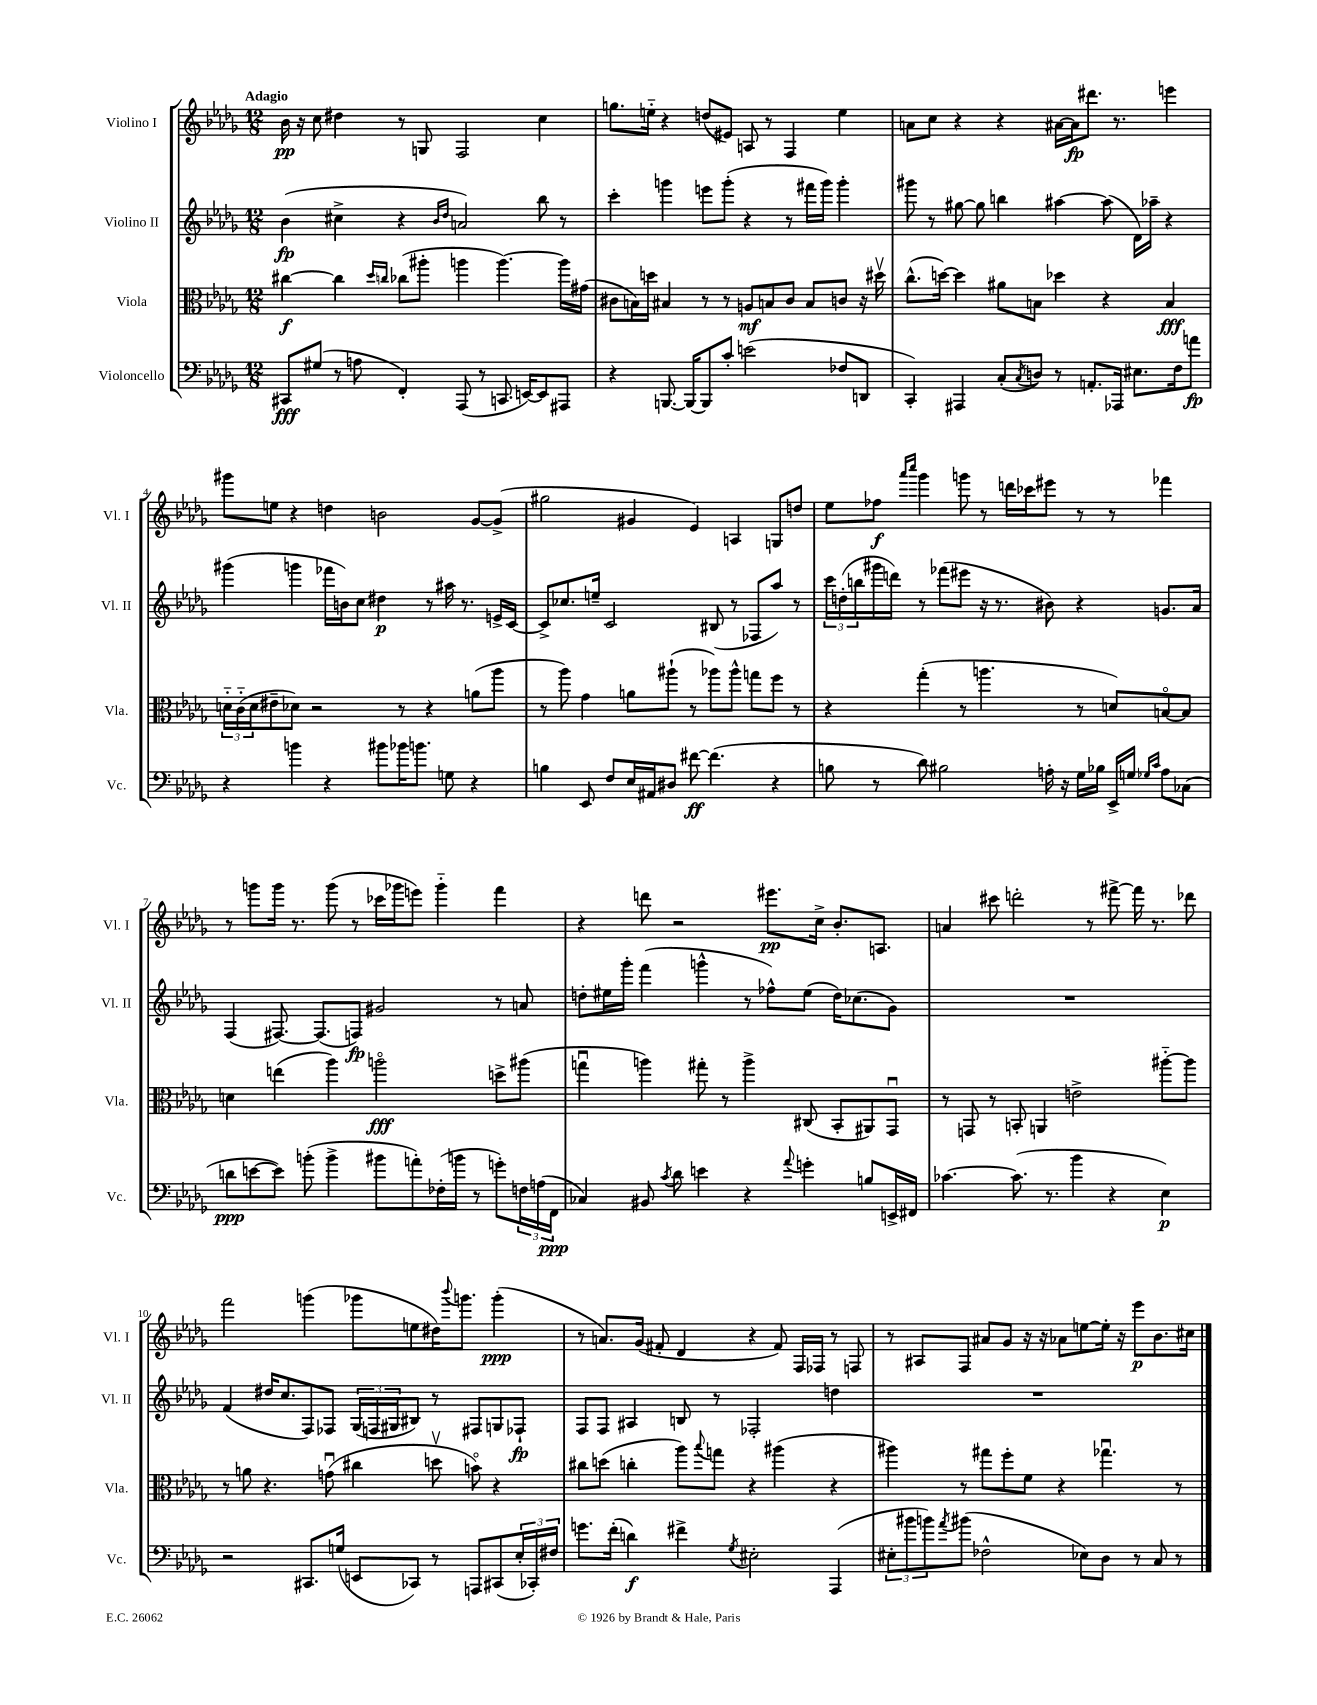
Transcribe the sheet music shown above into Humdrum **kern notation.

**kern	**kern	**kern	**kern
*staff4	*staff3	*staff2	*staff1
*clefF4	*clefC3	*clefG2	*clefG2
*k[b-e-a-d-g-]	*k[b-e-a-d-g-]	*k[b-e-a-d-g-]	*k[b-e-a-d-g-]
*M12/8	*M12/8	*M12/8	*M12/8
8CC#/L	[4cc#\	(4b-\	16b-\
.	.	.	16r
(8G#/J	.	.	8cc\
8r	4cc#\]	4cc#^\	4dd#\
8A\	.	.	.
.	16qqdd-/LL	.	.
.	16qqcc/JJ	.	.
4FF'/)	(8cc-\L	4r	8r
.	8aa#'\J	.	8G/
.	.	16qqb-/LL	.
.	.	16qqdd-/JJ	.
(8AAA-/	4aa\	2a/)	2F/
8r	.	.	.
8.CC/	[4.aa\)	.	.
[16EE/LK)	.	.	.
8EE/]	.	8bb-\	4cc\
8AAA#/J	16aa\]LL	8r	.
.	(16g#\JJ	.	.
=	=	=	=
4r	8c#\L	4ccc'\	8.gg\L
.	16B\L)	.	.
.	16dd\JJ	.	16ee'~\Jk
[8.BBB/	4B#/	4ggg\	4r
16BBB/_LK	.	.	.
8BBB/]	8r	8eee\L	(8dd/L
8c'/J	8r	(8ggg'\J	8e#/J)
(2e\	8A/L	4r	8A/
.	8B/	.	8r
.	8c#/J	8r	4F/
.	8B/L	16fff#\LL	.
.	.	16ggg\JJ)	.
8F-/L	8c/J	4ggg'\	4ee\
8DD/J	16r	.	.
.	16dd#v\	.	.
=	=	=	=
4CC'/)	(8.cc^^\L	8ggg#\	8a\L
.	.	8r	8cc\J
.	[16dd\Jk)	.	.
4AAA#/	4dd\]	[8gg#\	4r
.	.	8gg#\]	.
(8C'/L	8a#\L	4bb\	4r
8qC/	.	.	.
8D/J)	8B\J	.	.
8r	4dd-\	[4aa#\	[16a#\LL
.	.	.	16a#\]J
8.AA'/L	.	.	8.ddd#\J
.	4r	(8aa#\]	.
16AAA-/Jk	.	.	8.r
8.E#\L	.	16d-\LL)	.
.	.	16aa-~\JJ	.
.	4B/	4r	4eee\
16F\k	.	.	.
8a\J	.	.	.
=	=	=	=
4r	24d'~\LL	(4ggg#\	8ggg#\L
.	(24c'~\	.	.
.	24d\J	.	.
.	8e#~\	.	8ee\J
4b\	8d-\J)	4ggg\	4r
.	2r	.	.
4r	.	16fff-\LL	4dd\
.	.	16b\J)	.
.	.	8cc\J	.
8b#\L	.	4dd#\	2b\
16b-\K	8r	.	.
8.b\J	.	.	.
.	4r	8r	.
8G\	.	16aa#\	.
.	.	8.r	.
4r	(8a\L	.	[8g-/L
.	8aa-\J	16e^/LL	(8g-^/]J
.	.	[16c/JJ	.
=	=	=	=
4B\	8r	8c^/]L	2gg#\
.	8aa-\)	8.cc-/	.
8EE-/	4g-\	.	.
.	.	16ee~/Jk	.
8F/L	.	2c/	.
16E-/L	8a\L	.	4g#/
16AA#/J	.	.	.
8D#/J	(8aa#`\J	.	.
[8f#\	8r	.	4e-/)
(4.f#\]	8aa-\L)	(8B#/	.
.	8aa-^^\J	8r	4A/
.	8gg\L	8F-/L	.
4r	8ff\J	8aa-/J)	8G/L
.	8r	8r	8dd/J
=	=	=	=
8B\	4r	24ccc\LL	8ee-\L
.	.	(24dd'\	.
.	.	24bb\	.
8r	.	16ggg#\	8ff-\J
.	.	16ddd\JJ)	.
.	.	.	16qqaaa-/LL
.	.	.	16qqcccc/JJ
8d-\)	(4gg-'\	8r	4ggg-\
2B#\	.	(8fff-\L	.
.	8r	8eee#\J	8ggg\
.	4.aa\	16r	8r
.	.	8.r	.
.	.	.	16ddd\LL
.	.	.	16ccc-\J
16A'\	.	8b#\)	8eee#\J
16r	.	.	.
16G-\LL	8r	4r	8r
16B-\JJ	.	.	.
16EE-^/LL	8d/L)	.	8r
16G/JJ	.	.	.
16qqG-/LL	.	.	.
16qqc/JJ	.	.	.
8A\L	[8Bo/	8.g/L	4fff-\
(8C-\J	8B/]J	.	.
.	.	16a-/Jk	.
=	=	=	=
8d\L	4d\	(4F/	8r
[8e\	.	.	8ggg\L
8e\]J)	(4ee\	[8.F#/)	16ggg\Jk
.	.	.	8.r
(8b'\	.	.	.
.	.	(8.F#/]L	.
4b^\	4aa-\)	.	(8ggg\
.	.	8F/J)	8r
8b#\L	2aao\	2g#/	16ccc-\LL
.	.	.	16ggg-\J
8a'\)	.	.	8eee\J)
(16F-'\L	.	.	4ggg-'~\
16b\JJ	.	.	.
8r	.	.	.
8g'\L)	8dd^\L	8r	4fff\
24F\L	(8aa#\J	8a/	.
(24A\	.	.	.
24FF\JJ	.	.	.
=	=	=	=
4C-/)	4ggu\	8dd'\L	4r
.	.	16ee#\L	.
.	.	16ggg-'\JJ	.
8BB#/	4aa\)	(4fff\	8ddd\
8qc/	.	.	.
8d-\	.	.	2r
4e\	8gg#'\	4ggg^^\	.
.	8r	.	.
4r	4aa^\	8r	.
.	.	8ff-^^\L)	8.eee#\L
8qqa-/	.	.	.
4g'\	(8C#/	(8ee#\J	.
.	.	.	16cc^\Jk
.	8BB-'/L	16dd\LK)	8.b-'/L
.	.	(8.cc-\	.
8B/L	8AA#/)	.	.
.	.	.	8.A/J
16EE^/L	8GG-u/J	8g-\J)	.
16FF#/JJ	.	.	.
=	=	=	=
[4.c-\	8r	1.r	4a/
.	8GG/	.	.
.	8r	.	8ccc#\
(8.c-\]	8BB'/	.	2ddd'\
.	4AA/	.	.
8.r	.	.	.
4b-\	2e^\	.	.
.	.	.	8r
4r	.	.	[8fff#^\
.	.	.	16fff#\]
.	.	.	8.r
4E-\)	[8aa#'~\L	.	.
.	8aa#\]J	.	8ddd-\
=	=	=	=
2r	8r	(4f/	2fff\
.	8a\	.	.
.	4.r	16dd#/LK	.
.	.	8.cc/	.
8.CC#/L	.	8F/)	(4ggg\
.	(8gu\	8F-/J	.
(16G/Jk	.	.	.
8EE/L	4cc#\	(24G-/LL	8ggg-\L
.	.	24F/	.
.	.	24G#/J	.
8CC-/J)	.	8B#/J)	8ee\
8r	8ddv\	8r	16dd#\K)
.	.	.	8qqbbb-/
.	.	.	8.ggg\J
8AAA/L	8bo\)	8F#/L	.
(8CC#/	4r	8G/	(4ggg'\
24E-'/L	.	8F-`/J	.
24CC-'/)	.	.	.
24F#/JJ	.	.	.
=	=	=	=
8.g\L	8cc#\L	8F/L	8r
.	(8dd\J	8F/J	8.a/L)
(16f'\Jk	.	.	.
4d\)	4cc'\	4A#/	.
.	.	.	(16g-/Jk
.	.	.	8f#'/
4f#^\	8aa-\L)	8B/	4d-/
.	8qqbb-/	.	.
.	8gg\J	8r	.
8qG-/	.	.	.
2E#'\	4r	2F-'/	4r
.	(4aa#\	.	8f#/)
.	.	.	16F/LL
.	.	.	16F-/JJ
(4AAA-/	4r	4dd\	8r
.	.	.	8F/
=	=	=	=
12E#'\L	4aa#\)	1.r	8r
12b#\	.	.	.
.	.	.	8A#/L
12b\)	.	.	.
8qa-/	.	.	.
(8b#\J	8r	.	8F/J
2F-^^\	8gg#\L	.	8a#/L
.	8ff'\	.	8g-/J
.	8f\J	.	16r
.	.	.	16r
.	4r	.	8a-\L
8E-\L)	.	.	[8ee\
8D-\J	4.gg-u\	.	16ee'\]Jk
.	.	.	16r
8r	.	.	8eee-\L
8C/	.	.	8.b-\
8r	8r	.	.
.	.	.	16cc#\Jk
==	==	==	==
*-	*-	*-	*-
